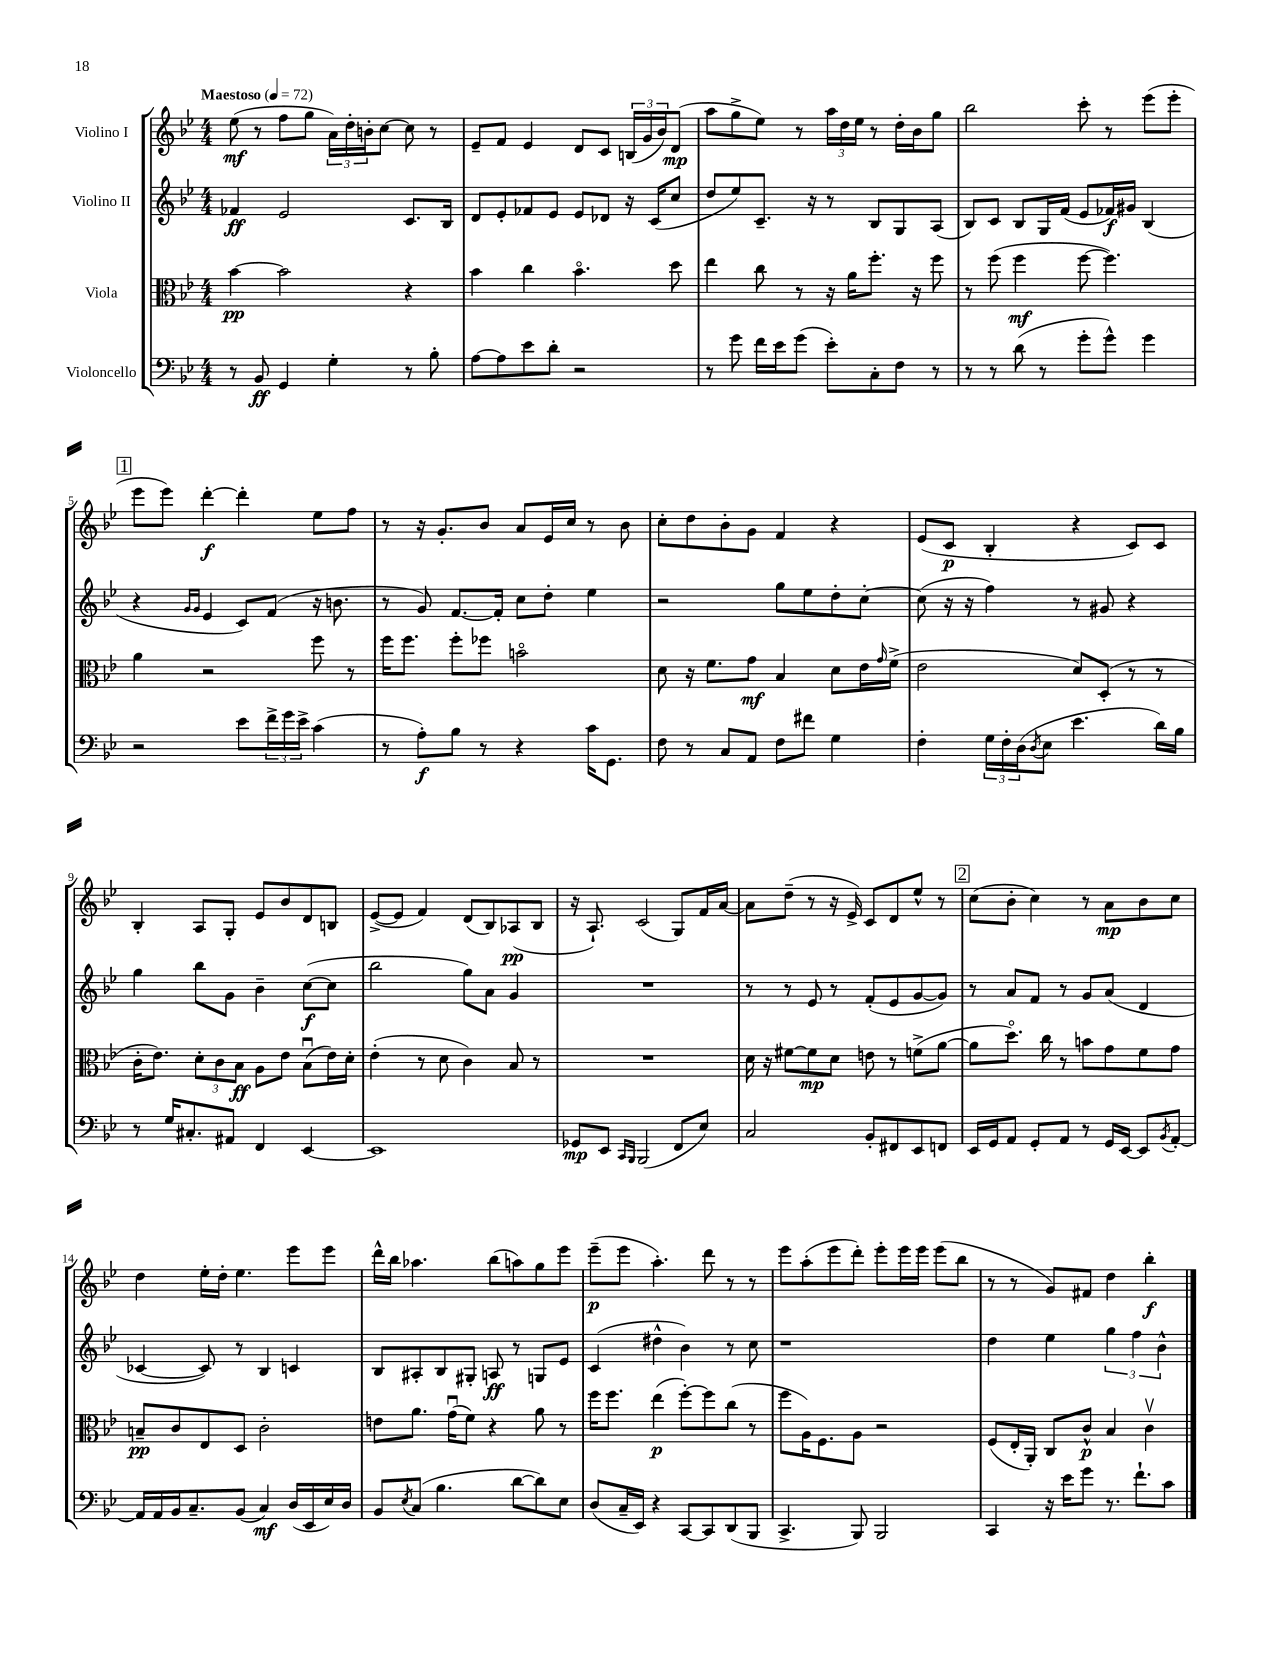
<<
\new StaffGroup <<
\new Staff = "s0" \with { instrumentName = "Violino I" } {
    \clef treble \key bes \major \numericTimeSignature \time 4/4 \tempo "Maestoso" 4 = 72
    ees''8\mf( r8 f''8 g''8 \tuplet 3/2 { a'16) d''16-. b'16-. } c''8~ c''8 r8 |
    ees'8-- f'8 ees'4 d'8 c'8 \tuplet 3/2 { b16( g'16 bes'16) } d'8\mp( |
    a''8 g''8-> ees''8) r8 \tuplet 3/2 { a''16 d''16 ees''16 } r8 d''16-. bes'16 g''8 |
    bes''2 c'''8-. r8 ees'''8( ees'''8-. |
    \mark \markup { \box "1" } ees'''8 ees'''8) d'''4~-.\f d'''4-. ees''8 f''8 |
    r8 r16 g'8.-. bes'8 a'8 ees'16 c''16 r8 bes'8 |
    c''8-. d''8 bes'8-. g'8 f'4 r4 |
    ees'8( c'8\p bes4-. r4 c'8) c'8 |
    bes4-. a8 g8-. ees'8 bes'8 d'8 b8 |
    ees'8~->( ees'8 f'4) d'8( bes8) aes8\pp( bes8 |
    r16 a8.-!) c'2( g8) f'16 a'16~ |
    a'8 d''8--( r8 r16 ees'16->) c'8 d'8 ees''8-^ r8 |
    \mark \markup { \box "2" } c''8( bes'8-. c''4) r8 a'8\mp bes'8 c''8 |
    d''4 ees''16-. d''16-. ees''4. ees'''8 ees'''8 |
    d'''16-^ bes''16 aes''4. bes''8( a''8) g''8 ees'''8 |
    ees'''8--\p( ees'''8 a''4.-.) d'''8 r8 r8 |
    ees'''8 a''8-.( ees'''8 d'''8-.) ees'''8-. ees'''16 ees'''16 ees'''8( bes''8 |
    r8 r8 g'8) fis'8 d''4 bes''4-.\f \bar "|." |
}
\new Staff = "s1" \with { instrumentName = "Violino II" } {
    \clef treble \key bes \major \numericTimeSignature \time 4/4
    fes'4\ff ees'2 c'8. bes16 |
    d'8 ees'8-. fes'8 ees'8 ees'8 des'8 r16 c'16( c''8 |
    d''8 ees''8) c'8.-- r16 r8 bes8 g8 a8( |
    bes8) c'8 bes8 g16 f'16( ees'8 fes'16\f) gis'16 bes4( |
    \mark \markup { \box "1" } r4 \grace { g'16 g'16 } ees'4 c'8) f'8( r16 b'8. |
    r8 g'8) f'8.~ f'16-. c''8 d''8-. ees''4 |
    r2 g''8 ees''8 d''8-. c''8~-. |
    c''8( r16 r16 f''4) r8 gis'8 r4 |
    g''4 bes''8 g'8 bes'4-- c''8~\f( c''8 |
    bes''2 g''8) a'8 g'4 |
    R1 |
    r8 r8 ees'8 r8 f'8-.( ees'8 g'8~ g'8) |
    \mark \markup { \box "2" } r8 a'8 f'8 r8 g'8 a'8( d'4 |
    ces'4~ ces'8) r8 bes4 c'4 |
    bes8 ais8-. bes8 gis8-. a8\ff r8 g8 ees'8 |
    c'4( dis''4-^ bes'4) r8 c''8 |
    r1 |
    d''4 ees''4 \tuplet 3/2 { g''4 f''4 bes'4-^ } \bar "|." |
}
\new Staff = "s2" \with { instrumentName = "Viola" } {
    \clef alto \key bes \major \numericTimeSignature \time 4/4
    bes'4~\pp bes'2 r4 |
    bes'4 c''4 bes'4.\flageolet d''8 |
    ees''4 c''8 r8 r16 a'16 f''8.-. r16 f''8 |
    r8 f''8( f''4\mf f''8~ f''4.) |
    \mark \markup { \box "1" } a'4 r2 f''8 r8 |
    f''16 f''8. f''8-. fes''8 b'2\flageolet |
    d'8 r16 f'8. g'8\mf bes4 d'8 ees'16 \grace { g'16 } f'16->( |
    ees'2 d'8) d8-.( r8 r8 |
    c'16-. ees'8.) \tuplet 3/2 { d'8-. c'8 bes8\ff } a8 ees'8 bes8\downbow( ees'16) d'16-. |
    ees'4-.( r8 d'8 c'4) bes8 r8 |
    R1 |
    d'16 r16 fis'8~ fis'8\mp d'8 e'8 r8 f'8->( a'8~ |
    \mark \markup { \box "2" } a'8 d''8.\flageolet) c''16 r8 b'8 g'8 f'8 g'8 |
    b8--\pp c'8 ees8 d8 c'2-. |
    e'8 a'8. g'16\downbow( f'8) r4 a'8 r8 |
    f''16 f''8. ees''4\p( f''8~-.) f''8 c''8( r8 |
    f''8 a16) f8. a8 r2 |
    f8( ees16-. a,16-.) c8 c'8-^\p bes4 c'4\upbow \bar "|." |
}
\new Staff = "s3" \with { instrumentName = "Violoncello" } {
    \clef bass \key bes \major \numericTimeSignature \time 4/4
    r8 bes,8\ff g,4 g4-. r8 bes8-. |
    a8~ a8 ees'8 d'8-. r2 |
    r8 g'8 f'16 ees'16 g'8( ees'8-.) c8-. f8 r8 |
    r8 r8 d'8( r8 g'8-. g'8-^) g'4 |
    \mark \markup { \box "1" } r2 ees'8 \tuplet 3/2 { f'16-> g'16 ees'16-> } c'4( |
    r8 a8-.\f) bes8 r8 r4 c'16 g,8. |
    f8 r8 c8 a,8 f8 fis'8 g4 |
    f4-. \tuplet 3/2 { g16 f16-. d16( } \acciaccatura { d8 } ees8 ees'4. d'16) bes16 |
    r8 g16 cis8.-. ais,8 f,4 ees,4~ |
    ees,1 |
    ges,8\mp ees,8 \grace { c,16 bes,,16 } bes,,2( f,8 ees8) |
    c2 bes,8-. fis,8 ees,8 f,8 |
    \mark \markup { \box "2" } ees,16 g,16 a,8 g,8-. a,8 r8 g,16 ees,16~ ees,8 \acciaccatura { bes,8 } a,8~-. |
    a,16 a,16 bes,16 c8.-- bes,8( c4\mf) d16( ees,16 ees16) d16 |
    bes,8 \acciaccatura { ees8 } c8( bes4. d'8~ d'8) ees8 |
    d8( c16-- ees,16) r4 c,8~ c,8 d,8( bes,,8 |
    c,4.-> bes,,8) bes,,2 |
    c,4 r16 ees'16 g'8 r8. f'8.-! c'8 \bar "|." |
}
>>
>>
